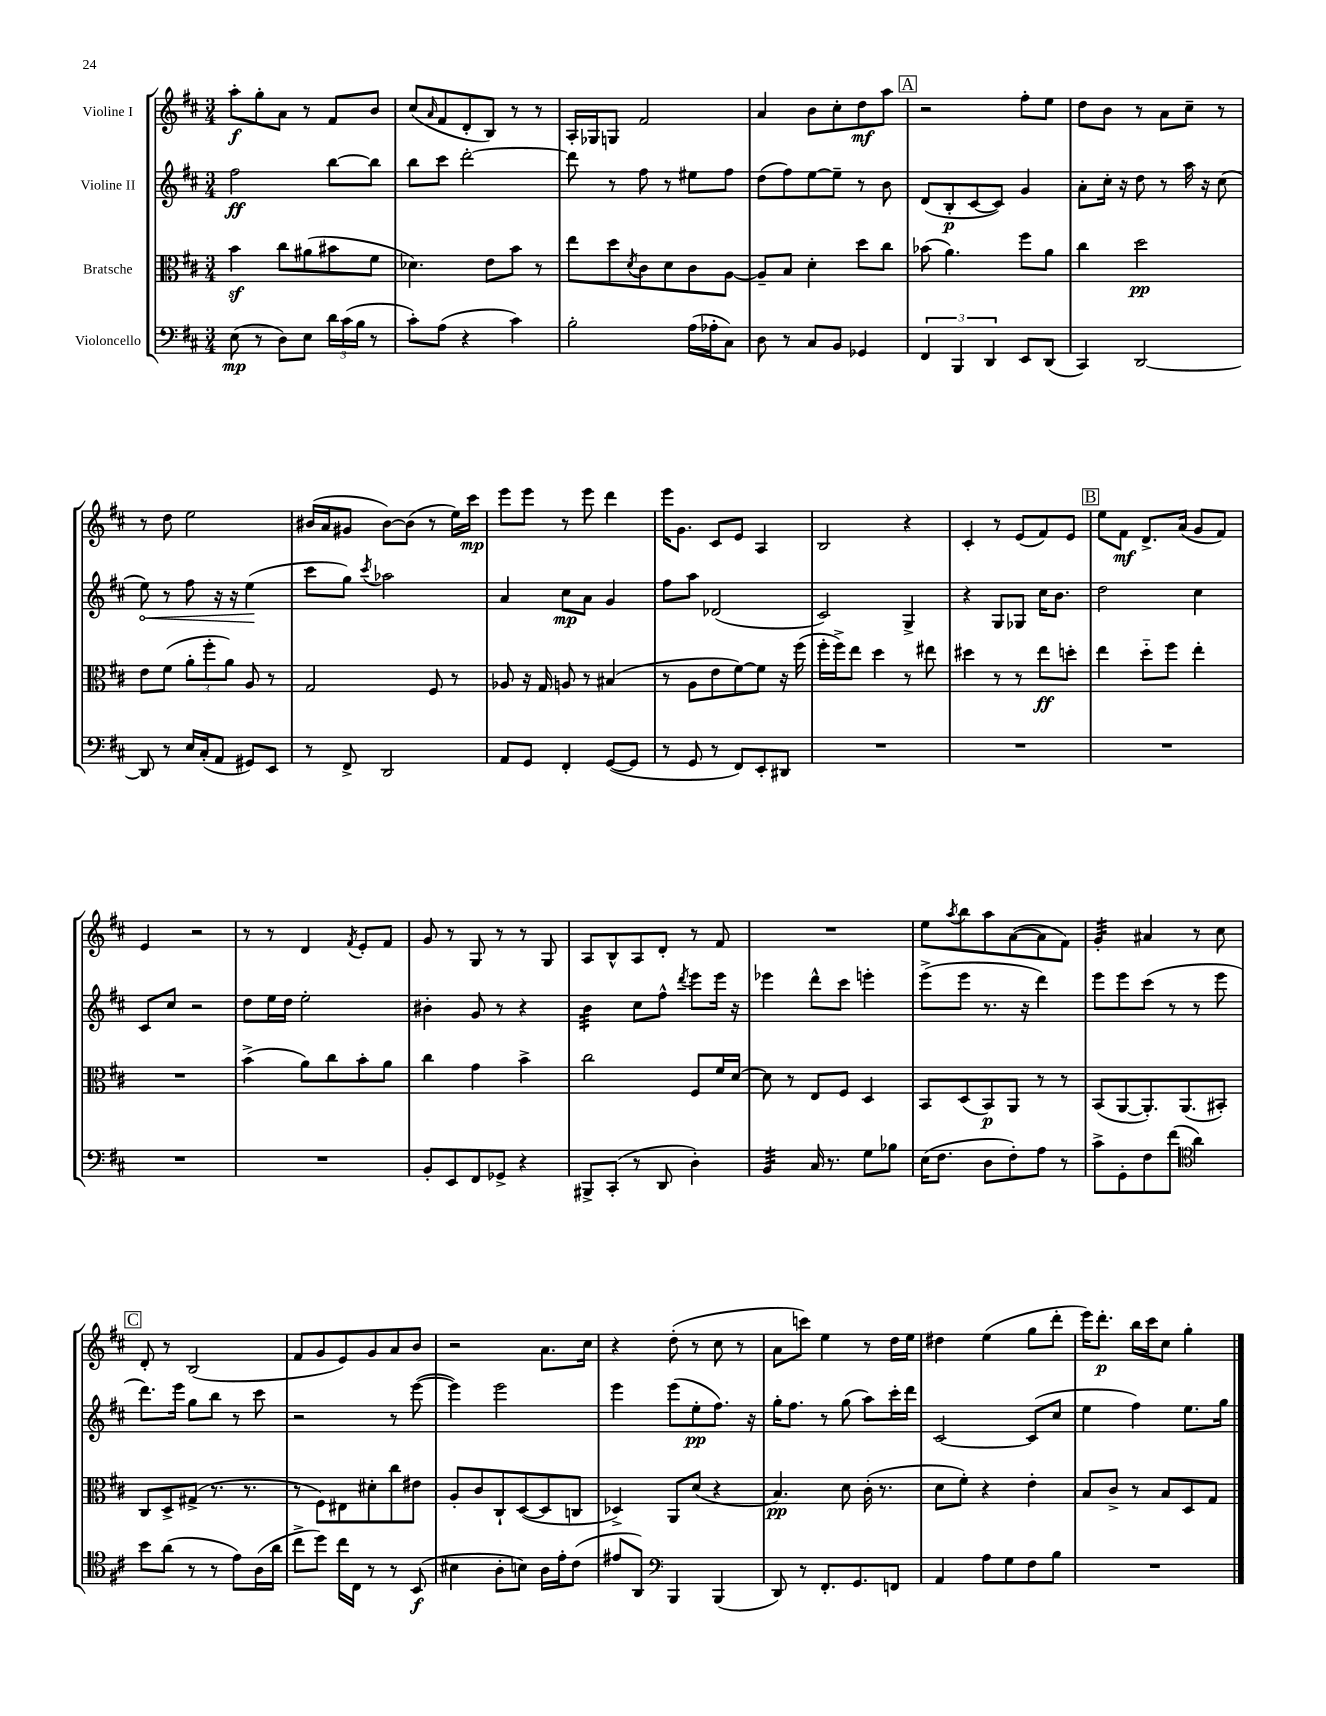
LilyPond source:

<<
\new StaffGroup <<
\new Staff = "s0" \with { instrumentName = "Violine I" } {
    \clef treble \key d \major \numericTimeSignature \time 3/4
    a''8-.\f g''8-. a'8 r8 fis'8 b'8 |
    cis''8( \grace { a'16 } fis'8 d'8-. b8) r8 r8 |
    a16-. ges16 g8 fis'2 |
    a'4 b'8 cis''8-. d''8\mf a''8 |
    \mark \markup { \box "A" } r2 fis''8-. e''8 |
    d''8 b'8 r8 a'8 cis''8-- r8 |
    r8 d''8 e''2 |
    bis'16( a'16 gis'8 bis'8~) bis'8( r8 e''16) cis'''16\mp |
    e'''8 e'''8 r8 e'''8 d'''4 |
    e'''16 g'8. cis'8 e'8 a4 |
    b2 r4 |
    cis'4-. r8 e'8( fis'8) e'8 |
    \mark \markup { \box "B" } e''8 fis'8\mf d'8.-> a'16( g'8 fis'8) |
    e'4 r2 |
    r8 r8 d'4 \acciaccatura { fis'8 } e'8-. fis'8 |
    g'8 r8 g8 r8 r8 g8 |
    a8 b8-^ a8 d'8-. r8 fis'8 |
    R2. |
    e''8 \acciaccatura { a''8 } b''8 a''8 a'8~( a'8 fis'8) |
    g'4:32-. ais'4 r8 cis''8 |
    \mark \markup { \box "C" } d'8-. r8 b2( |
    fis'8 g'8 e'8) g'8 a'8 b'8 |
    r2 a'8. cis''16 |
    r4 d''8-.( r8 cis''8 r8 |
    a'8 c'''8) e''4 r8 d''16 e''16 |
    dis''4 e''4( g''8 d'''8-. |
    e'''16) d'''8.-.\p b''16 cis'''16 cis''8 g''4-. \bar "|." |
}
\new Staff = "s1" \with { instrumentName = "Violine II" } {
    \clef treble \key d \major \numericTimeSignature \time 3/4
    fis''2\ff b''8~ b''8 |
    b''8 cis'''8 d'''2~-. |
    d'''8 r8 fis''8 r8 eis''8 fis''8 |
    d''8( fis''8) e''8~ e''8-- r8 b'8 |
    \mark \markup { \box "A" } d'8( b8-.\p cis'8~ cis'8) g'4 |
    a'8-. cis''16-. r16 d''8 r8 a''16 r16 cis''8( |
    \once \override Hairpin.circled-tip = ##t e''8\<) r8 fis''8 r16 r16 e''4\!( |
    cis'''8 g''8) \acciaccatura { cis'''8 } aes''2 |
    a'4 cis''8\mp a'8 g'4 |
    fis''8 a''8 des'2( |
    cis'2) g4-> |
    r4 g8 ges8 cis''16 b'8. |
    \mark \markup { \box "B" } d''2 cis''4 |
    cis'8 cis''8 r2 |
    d''8 e''16 d''16 e''2-. |
    bis'4-. g'8 r8 r4 |
    b'4:32 cis''8 fis''8-^ \acciaccatura { d'''8 } e'''8 e'''16 r16 |
    ees'''4 d'''8-^ cis'''8 e'''4-. |
    e'''8->( e'''8 r8. r16 d'''4) |
    e'''8 e'''8 cis'''8( r8 r8 e'''8 |
    \mark \markup { \box "C" } d'''8.) e'''16 g''8 b''8 r8 cis'''8 |
    r2 r8 e'''8~( |
    e'''4) e'''2 |
    e'''4 e'''8( e''8-.\pp fis''8.) r16 |
    g''16-. fis''8. r8 g''8( a''8) cis'''16-. d'''16 |
    cis'2~ cis'8( cis''8 |
    e''4 fis''4) e''8. g''16 \bar "|." |
}
\new Staff = "s2" \with { instrumentName = "Bratsche" } {
    \clef alto \key d \major \numericTimeSignature \time 3/4
    b'4\sf cis''8 ais'8( bis'8 fis'8 |
    des'4.) e'8 b'8 r8 |
    e''8 d''8 \acciaccatura { d'8 } cis'8 d'8 cis'8 a8~ |
    a8-- b8 d'4-. d''8 cis''8 |
    \mark \markup { \box "A" } bes'8( a'4.) fis''8 a'8 |
    cis''4 d''2\pp |
    e'8 fis'8( \tuplet 3/2 { a'8-. fis''8-. a'8) } a8 r8 |
    g2 fis8 r8 |
    aes8 r16 g16 a8 r8 bis4( |
    r8 a8 e'8 fis'8~) fis'8 r16 fis''16( |
    fis''16-. fis''16->) e''8 d''4 r8 eis''8 |
    dis''4 r8 r8 e''8\ff d''8-. |
    \mark \markup { \box "B" } e''4 d''8-_ fis''8 e''4-. |
    R2. |
    b'4->( a'8) cis''8 b'8-. a'8 |
    cis''4 g'4 b'4-> |
    cis''2 fis8 fis'16 d'16~ |
    d'8 r8 e8 fis8 d4 |
    b,8 d8( b,8\p) a,8 r8 r8 |
    b,8( a,8~ a,8.-.) a,8.( bis,8-.) |
    \mark \markup { \box "C" } cis8 d8-> gis8->( r8. r8. |
    r8 fis8) eis8 dis'8-. cis''8 eis'8 |
    a8-. cis'8 cis8-! d8~( d8 c8 |
    des4->) a,8 d'8( r4 |
    b4.\pp) d'8 cis'16-.( r8. |
    d'8 fis'8-.) r4 e'4-. |
    b8 cis'8-> r8 b8 d8 g8 \bar "|." |
}
\new Staff = "s3" \with { instrumentName = "Violoncello" } {
    \clef bass \key d \major \numericTimeSignature \time 3/4
    e8\mp( r8 d8) e8 \tuplet 3/2 { d'16 cis'16( b16 } r8 |
    cis'8-.) a8( r4 cis'4) |
    b2-. a16( aes16-. cis8) |
    d8 r8 cis8 b,8 ges,4 |
    \mark \markup { \box "A" } \tuplet 3/2 { fis,4 b,,4 d,4 } e,8 d,8( |
    cis,4) d,2~ |
    d,8 r8 e16 cis16-.( a,8 gis,8) e,8 |
    r8 fis,8-> d,2 |
    a,8 g,8 fis,4-. g,8~( g,8 |
    r8 g,8 r8 fis,8) e,8-. dis,8 |
    R2. |
    R2. |
    \mark \markup { \box "B" } R2. |
    R2. |
    R2. |
    b,8-. e,8 fis,8 ges,8-> r4 |
    bis,,8-> cis,8-.( r8 d,8 d4-.) |
    b,4:32 cis16 r8. g8 bes8 |
    e16( fis8. d8 fis8-.) a8 r8 |
    cis'8-> g,8-. fis8 fis'8( \clef tenor a'4) |
    \mark \markup { \box "C" } b'8 a'8( r8 r8 e'8) a16( a'16 |
    cis''8-> d''8) cis''16 cis16 r8 r8 b,8\f( |
    bis4 a8-. b8) a16 e'16-. cis'8( |
    eis'8 a,8) \clef bass b,,4 b,,4( |
    d,8) r8 fis,8.-. g,8. f,8 |
    a,4 a8 g8 fis8 b8 |
    R2. \bar "|." |
}
>>
>>
\layout { \context { \Score \remove "Bar_number_engraver" } }
